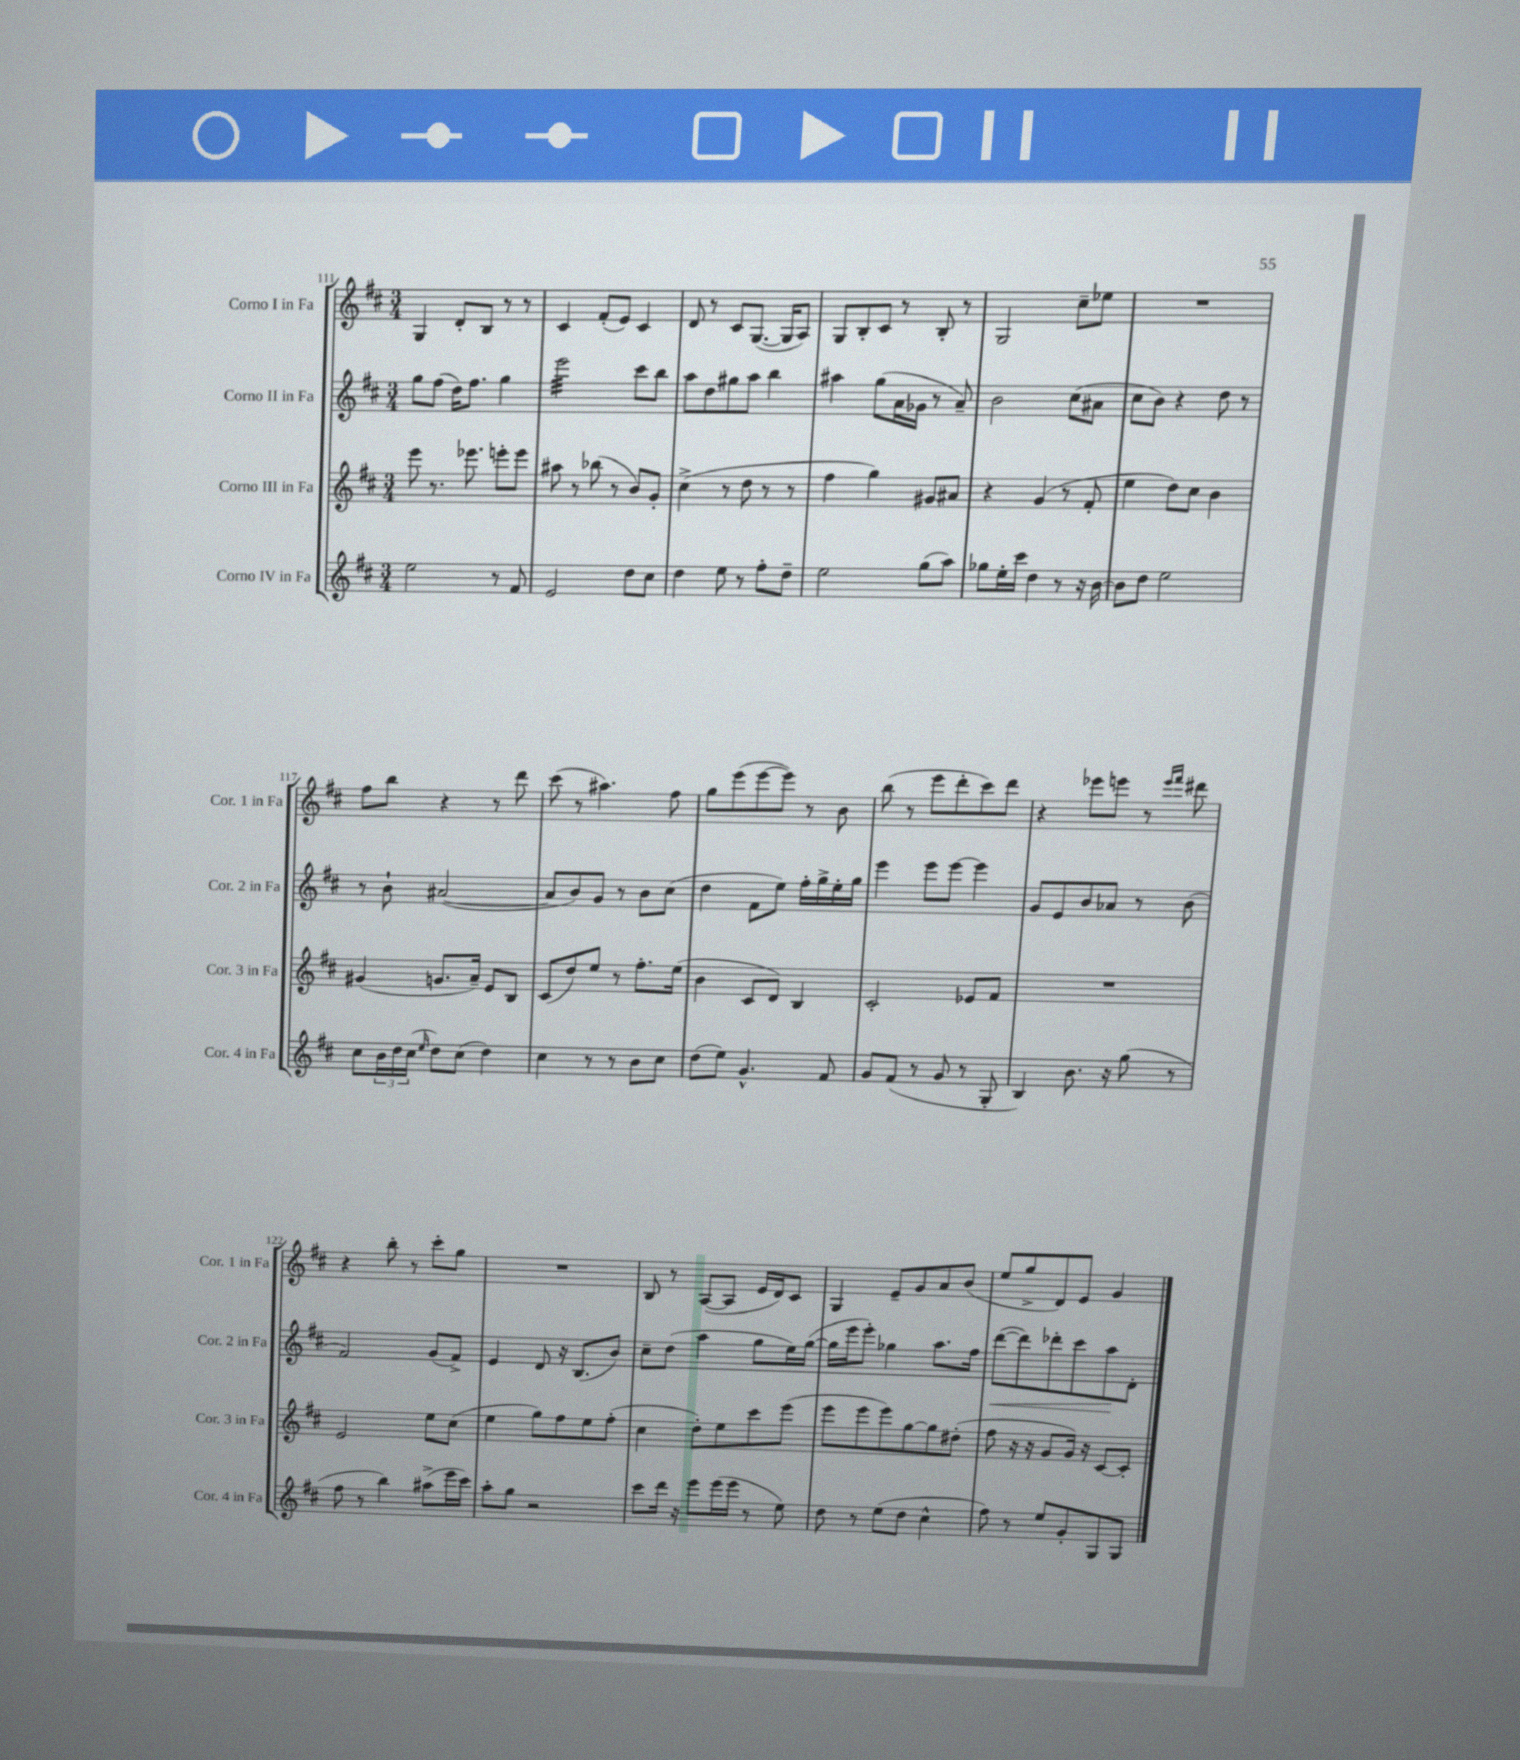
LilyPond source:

<<
\new StaffGroup <<
\new Staff = "s0" \with { instrumentName = "Corno I in Fa" shortInstrumentName = "Cor. 1 in Fa" } {
    \clef treble \key d \major \numericTimeSignature \time 3/4
    g4 d'8-. b8 r8 r8 |
    cis'4 fis'8-.( e'8) cis'4 |
    d'8 r8 cis'8 g8.~( g16 a8) |
    g8 b8-. cis'8 r8 b8-. r8 |
    g2 cis''8-- ees''8 |
    R2. |
    fis''8 b''8 r4 r8 d'''8 |
    cis'''8( r8 ais''4.) fis''8 |
    g''8 e'''8( e'''8~ e'''8) r8 b'8 |
    b''8( r8 e'''8 d'''8-. cis'''8) d'''8 |
    r4 ees'''8 e'''8 r8 \grace { e'''16 fis'''16 } dis'''8 |
    r4 b''8-. r8 cis'''8-. g''8 |
    R2. |
    b8 r8 a8~( a8 e'16 d'16) cis'8 |
    g4 e'8-- g'8 a'8 b'8( |
    e''8 g''8-> d'8) e'8 g'4 \bar "|." |
}
\new Staff = "s1" \with { instrumentName = "Corno II in Fa" shortInstrumentName = "Cor. 2 in Fa" } {
    \clef treble \key d \major \numericTimeSignature \time 3/4
    g''8 fis''8( d''16) fis''8. g''4 |
    e'''2:32 cis'''8 b''8 |
    a''8 d''8 gis''8 a''8 b''4 |
    ais''4 g''8( a'16 ges'16 r8 a'8--) |
    b'2 cis''8( ais'8 |
    cis''8 b'8) r4 d''8 r8 |
    r8 b'8-! ais'2~( |
    ais'8 b'8) g'8 r8 b'8 cis''8( |
    d''4 fis'8 e''8) fis''16-. g''16-> e''16-. g''16 |
    e'''4 e'''8 e'''8~ e'''4 |
    g'8 e'8 b'8 aes'8 r8 b'8( |
    fis'2) g'8( fis'8->) |
    e'4 d'8 r16 b8.( b'8) |
    cis''8-- d''8( a''4 g''8 e''16) g''16~( |
    g''16 e'''16 e'''8-.) ges''4 a''8. fis''16 |
    d'''8~\<( d'''8) des'''8-. cis'''8 a''8\! d'8-. \bar "|." |
}
\new Staff = "s2" \with { instrumentName = "Corno III in Fa" shortInstrumentName = "Cor. 3 in Fa" } {
    \clef treble \key d \major \numericTimeSignature \time 3/4
    e'''8 r8. ees'''8. e'''8-. e'''8 |
    ais''8 r8 bes''8( r8 b'8) g'8-. |
    cis''4->( r8 d''8 r8 r8 |
    fis''4 g''4) gis'8 ais'8 |
    r4 g'4( r8 fis'8-. |
    e''4 d''8) cis''8 b'4 |
    gis'4( g'8. a'16--) e'8 b8 |
    cis'8( d''8) e''8 r8 fis''8.-. e''16( |
    b'4 cis'8 d'8) b4 |
    cis'2-. ees'8 fis'8 |
    R2. |
    e'2 e''8 cis''8( |
    e''4 g''8) fis''8 e''8 fis''8-.( |
    cis''4 d''8-.) e''8 cis'''8 e'''8( |
    e'''8 e'''8 e'''8) g''8~ g''8 dis''8-.( |
    fis''8 r16 r16 g'8 g'16) r16 cis'8~ cis'8-. \bar "|." |
}
\new Staff = "s3" \with { instrumentName = "Corno IV in Fa" shortInstrumentName = "Cor. 4 in Fa" } {
    \clef treble \key d \major \numericTimeSignature \time 3/4
    e''2 r8 fis'8 |
    e'2 d''8 cis''8 |
    d''4 e''8 r8 fis''8-. d''8-- |
    e''2 g''8( a''8) |
    ges''8 e''16-. cis'''16 d''4 r8 r16 b'16~ |
    b'8 d''8 e''2 |
    cis''8 \tuplet 3/2 { b'16 d''16 cis''16( } \grace { e''16 } d''8) cis''8( d''4) |
    cis''4 r8 r8 b'8 cis''8 |
    d''8( e''8) g'4.-^ fis'8 |
    g'8 fis'8( r8 g'8 r8 g8-. |
    b4) b'8. r16 g''8( r8 |
    fis''8 r8 b''4) ais''8->( e'''16 cis'''16) |
    a''8-. g''8 r2 |
    cis'''8 d'''16 r16 e'''8 e'''16( e'''16 r8 e''8) |
    d''8 r8 e''8( d''8 cis''4-^ |
    fis''8) r8 e''8 g'8-. g8 g8 \bar "|." |
}
>>
>>
\layout { \context { \Score currentBarNumber = #111 } }
